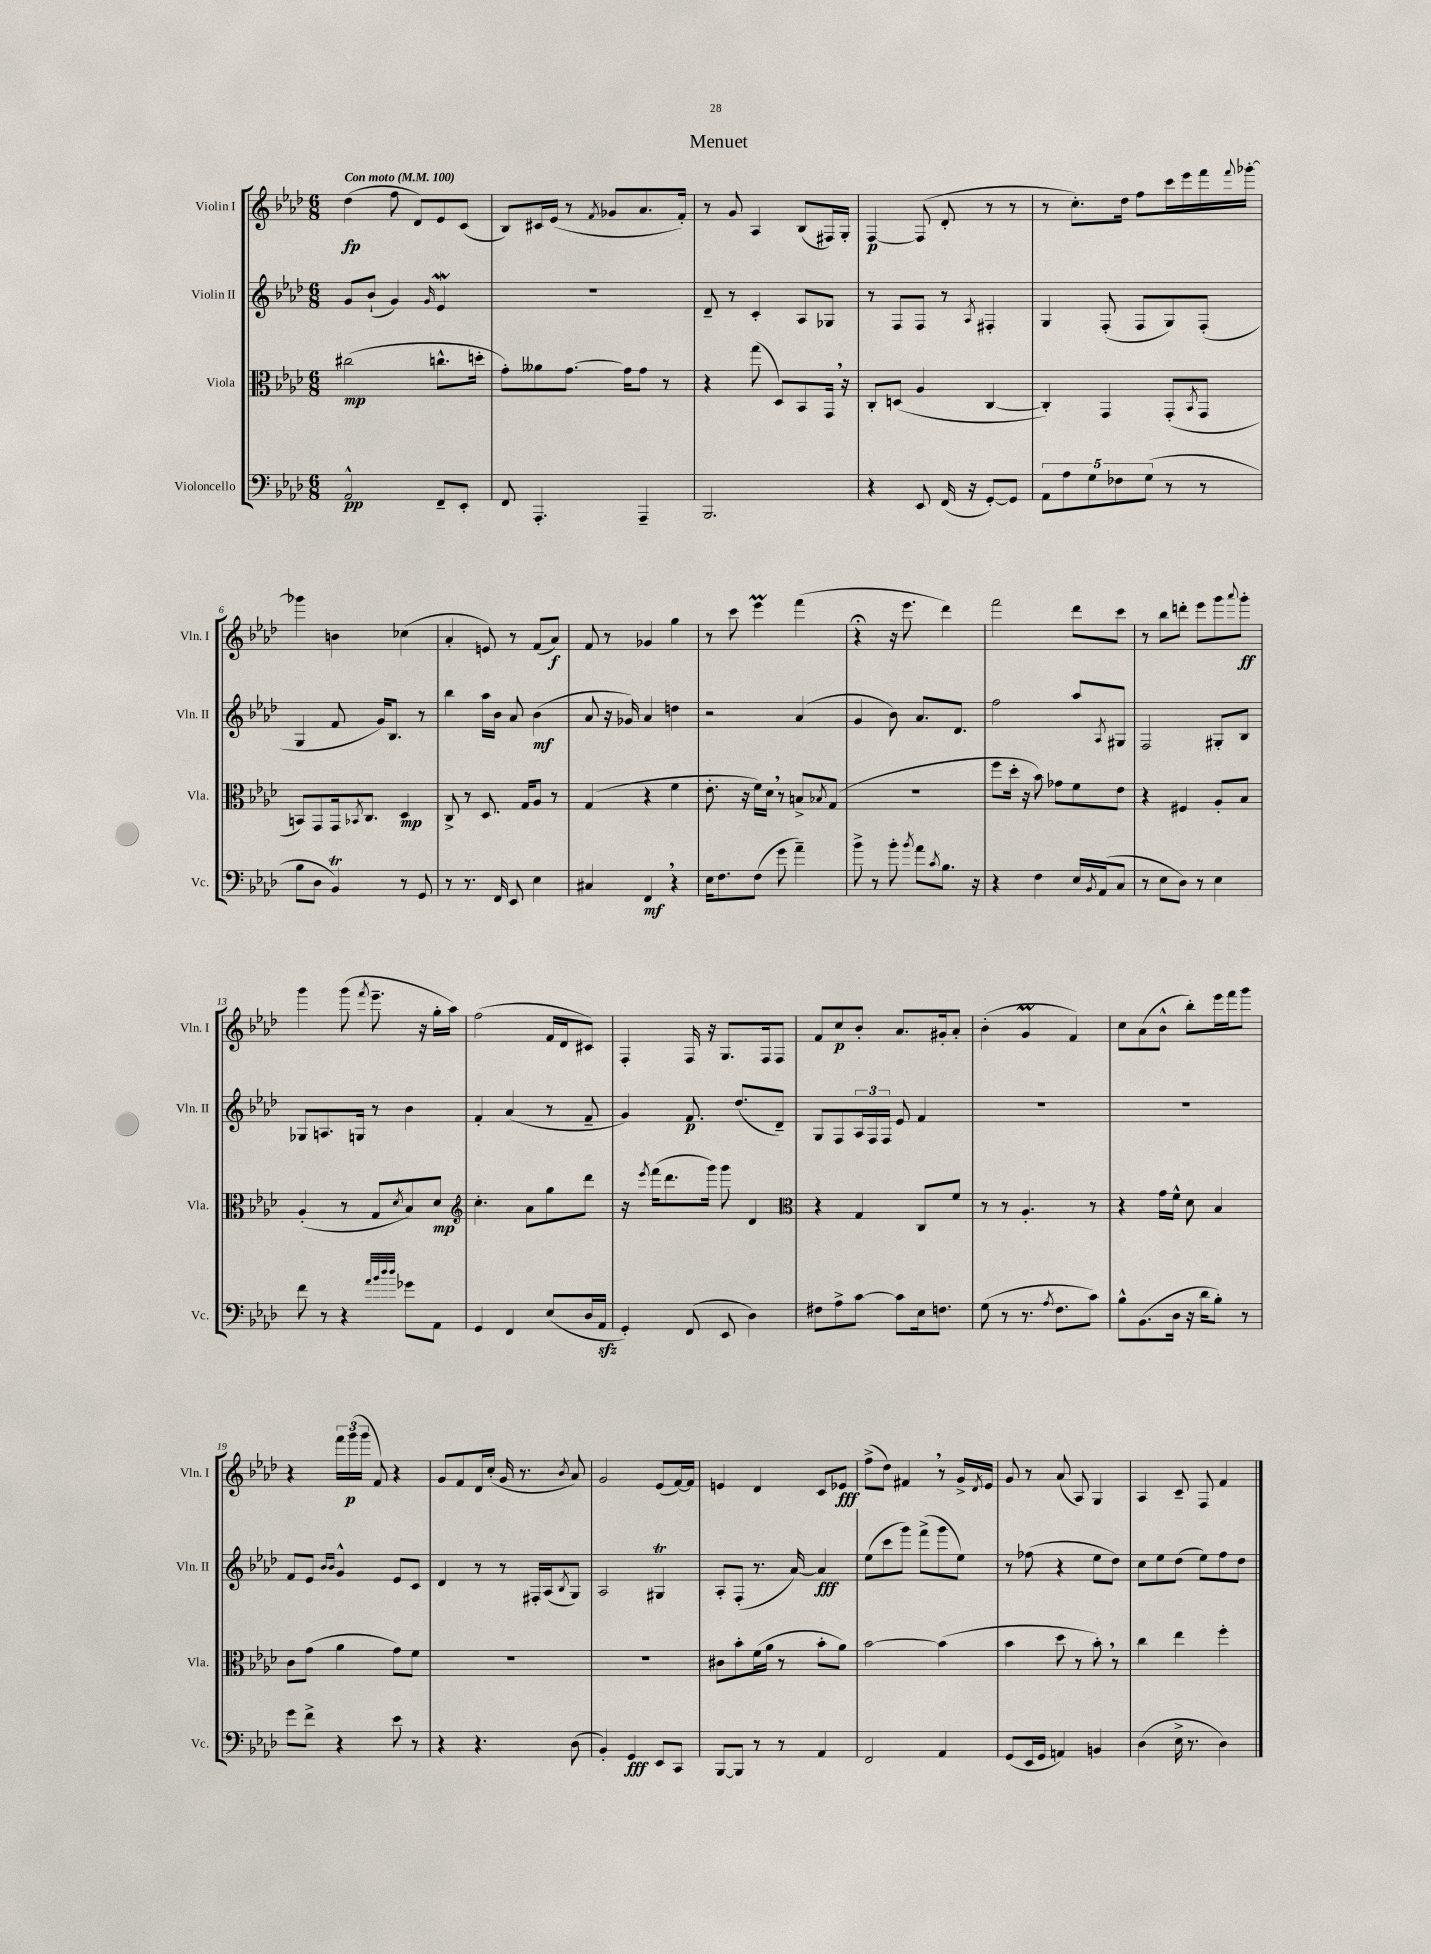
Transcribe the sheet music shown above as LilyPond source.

\header { title = "Menuet" }
<<
\new StaffGroup <<
\new Staff = "s0" \with { instrumentName = "Violin I" shortInstrumentName = "Vln. I" } {
    \clef treble \key aes \major \numericTimeSignature \time 6/8 \tempo "Con moto" 4 = 100
    des''4\fp( f''8 des'8) ees'8 c'8( |
    bes8) cis'16 ees'16( r8 \acciaccatura { f'8 } ges'8 aes'8. f'16-.) |
    r8 g'8 aes4 bes8( fis16) g16-. |
    f4~\p f8( des'8-. r8 r8 |
    r8 c''8.-.) des''16 f''8 c'''16 ees'''16 f'''16 \appoggiatura { f'''8 } ges'''16~-. |
    ges'''4 b'4 ces''4( |
    aes'4-. e'8) r8 f'8( aes'8\f) |
    f'8 r8 ges'4 g''4 |
    r8 c'''8 ees'''4\prall f'''4( |
    r4\fermata r16 ees'''8. des'''4) |
    f'''2 des'''8 c'''8 |
    r8 bes''8 d'''8-. ees'''8 g'''8 \appoggiatura { aes'''8 } g'''8-.\ff |
    g'''4 g'''8( \acciaccatura { f'''8 } ees'''8.-- r16 g''16-. aes''16) |
    f''2( f'16 des'16 cis'8) |
    f4-. f16 r16 g8. f16 f8 |
    f'8 c''8\p bes'8-. aes'8. gis'16-. aes'8-. |
    bes'4-.( g'4\prall f'4) |
    c''8 aes'8( bes'8-^ bes''8-.) ees'''16 f'''16 g'''8 |
    r4 \tuplet 3/2 { f'''16 g'''16\p( g'''16 } f'8) r4 |
    g'8 f'8 des'16 c''16-.( g'16 r8. \acciaccatura { bes'8 } aes'8) |
    g'2 ees'8( f'16~) f'16 |
    e'4 des'4 c'8 ees'8\fff |
    f''8->( des''8) fis'4 \breathe r8 g'16-> \acciaccatura { des'8 } ees'16 |
    g'8 r8 aes'8( aes8) g4 |
    aes4 c'8-- f8 f'4 \bar "|." |
}
\new Staff = "s1" \with { instrumentName = "Violin II" shortInstrumentName = "Vln. II" } {
    \clef treble \key aes \major \numericTimeSignature \time 6/8
    g'8 bes'8-!( g'4) \grace { g'16 } ees'4\mordent |
    R2. |
    des'8-- r8 c'4-. aes8 ges8 |
    r8 f8 f8 r8 \acciaccatura { aes8 } fis4-. |
    g4 f8-.( f8 g8) f8-.( |
    g4 f'8 g'16) bes8. r8 |
    bes''4 aes''16 bes'16 aes'8 bes'4\mf( |
    aes'8 r16 ges'16) aes'4 d''4 |
    r2 aes'4( |
    g'4 bes'8) aes'8. des'8. |
    f''2 aes''8 \acciaccatura { aes8 } gis8 |
    f2 gis8-. bes8 |
    ges8 a8. g16 r8 bes'4 |
    f'4-. aes'4( r8 f'8-- |
    g'4) f'8.\p des''8.( des'8--) |
    g8 f8 \tuplet 3/2 { aes16 f16 f16 } ees'8 f'4 |
    R2. |
    R2. |
    f'8 ees'8 \grace { bes'16 bes'16 } g'4-^ ees'8 c'8 |
    des'4 r8 r8 fis16-. aes16( \acciaccatura { bes8 } g8) |
    aes2 gis4\trill |
    aes8-. f8-.( r8. aes'16~) aes'4\fff |
    ees''8( c'''8 g'''8) f'''8->( g'''8 ees''8) |
    r8 fes''8( r4 ees''8 des''8) |
    c''8 ees''8 des''8( ees''8) f''8 des''8 \bar "|." |
}
\new Staff = "s2" \with { instrumentName = "Viola" shortInstrumentName = "Vla." } {
    \clef alto \key aes \major \numericTimeSignature \time 6/8
    cis''2\mp( c''8.-^ d''16-. |
    g'8-.) aeses'8 g'8.~ g'16 g'8 r8 |
    r4 g''8( des8) bes,8 g,16 \breathe r16 |
    c8-. d8( aes4 c4~ |
    c4-.) g,4 g,8-.( \acciaccatura { bes,8 } g,8 |
    b,8) g,8 g,16 \acciaccatura { bes,8 } c8. des4\mp |
    c8-> r8 des8. g16 aes8 r8 |
    g4( r4 f'4 |
    ees'8.-. r16 f'16) des'16 \breathe r8 b8-> \acciaccatura { bes8 } g8( |
    R2. |
    f''8 des''16-. r16 bes'8) ges'8 f'8 ees'8 |
    r4 fis4 aes8-. bes8 |
    aes4-.( r8 g8 \acciaccatura { des'8 } bes8) des'8\mp |
    \clef treble c''4.-. aes'8 g''8 des'''8 |
    r16 \acciaccatura { ees'''8 } f'''16( des'''8. g'''16) g'''8 des'4 |
    \clef alto r4 g4 c8 f'8 |
    r8 r8 aes4.-. r8 |
    r4 g'16 f'16-^ des'8 bes4 |
    c'8 g'8( aes'4 g'8) f'8 |
    R2. |
    R2. |
    cis'8 bes'8-. f'16( aes'16 r8 bes'8-. aes'8) |
    bes'2~ bes'4( |
    bes'4 des''8 r8 bes'8-.) \breathe r8 |
    c''4 ees''4 f''4-. \bar "|." |
}
\new Staff = "s3" \with { instrumentName = "Violoncello" shortInstrumentName = "Vc." } {
    \clef bass \key aes \major \numericTimeSignature \time 6/8
    aes,2-^\pp f,8-- ees,8-. |
    f,8 aes,,4.-. aes,,4-- |
    bes,,2. |
    r4 ees,8 f,16( r16 g,8~-.) g,8 |
    \tuplet 5/4 { aes,8 aes8 g8 fes8 g8( } r8 r8 |
    bes8 des8 bes,4\trill) r8 g,8 |
    r8 r8. f,16 ees,8 ees4 |
    cis4 f,4\mf \breathe r4 |
    ees16 f8. f8( g'8 aes'4--) |
    bes'8-> r8 bes'8-. \acciaccatura { bes'8 } aes'8 \acciaccatura { c'8 } bes8. r16 |
    r4 f4 ees16 \acciaccatura { bes,8 } aes,16( c8 |
    r8 ees8 des8) r8 ees4 |
    f'8 r8 r4 \grace { aes'32 bes'32 des''32 des''32 } ges'8 aes,8 |
    g,4 f,4 ees8( des16 aes,16\sfz |
    g,4-.) f,8( ees,8 des4) |
    fis8 aes8-> c'8~ c'8 ees16 f8. |
    g8( r8 r8. \acciaccatura { aes8 } f8. c'8) |
    bes8-^ bes,8.( des16 r16 des'16 bes8-.) r8 |
    g'8 f'8-> r4 ees'8 r8 |
    r4 r4. des8( |
    bes,4-.) g,4\fff ees,8 c,8 |
    bes,,8~ bes,,8 r8 r8 aes,4 |
    f,2 aes,4 |
    g,8( ees,16 g,16 a,4) b,4 |
    des4( ees16-> r8. des4) \bar "|." |
}
>>
>>
